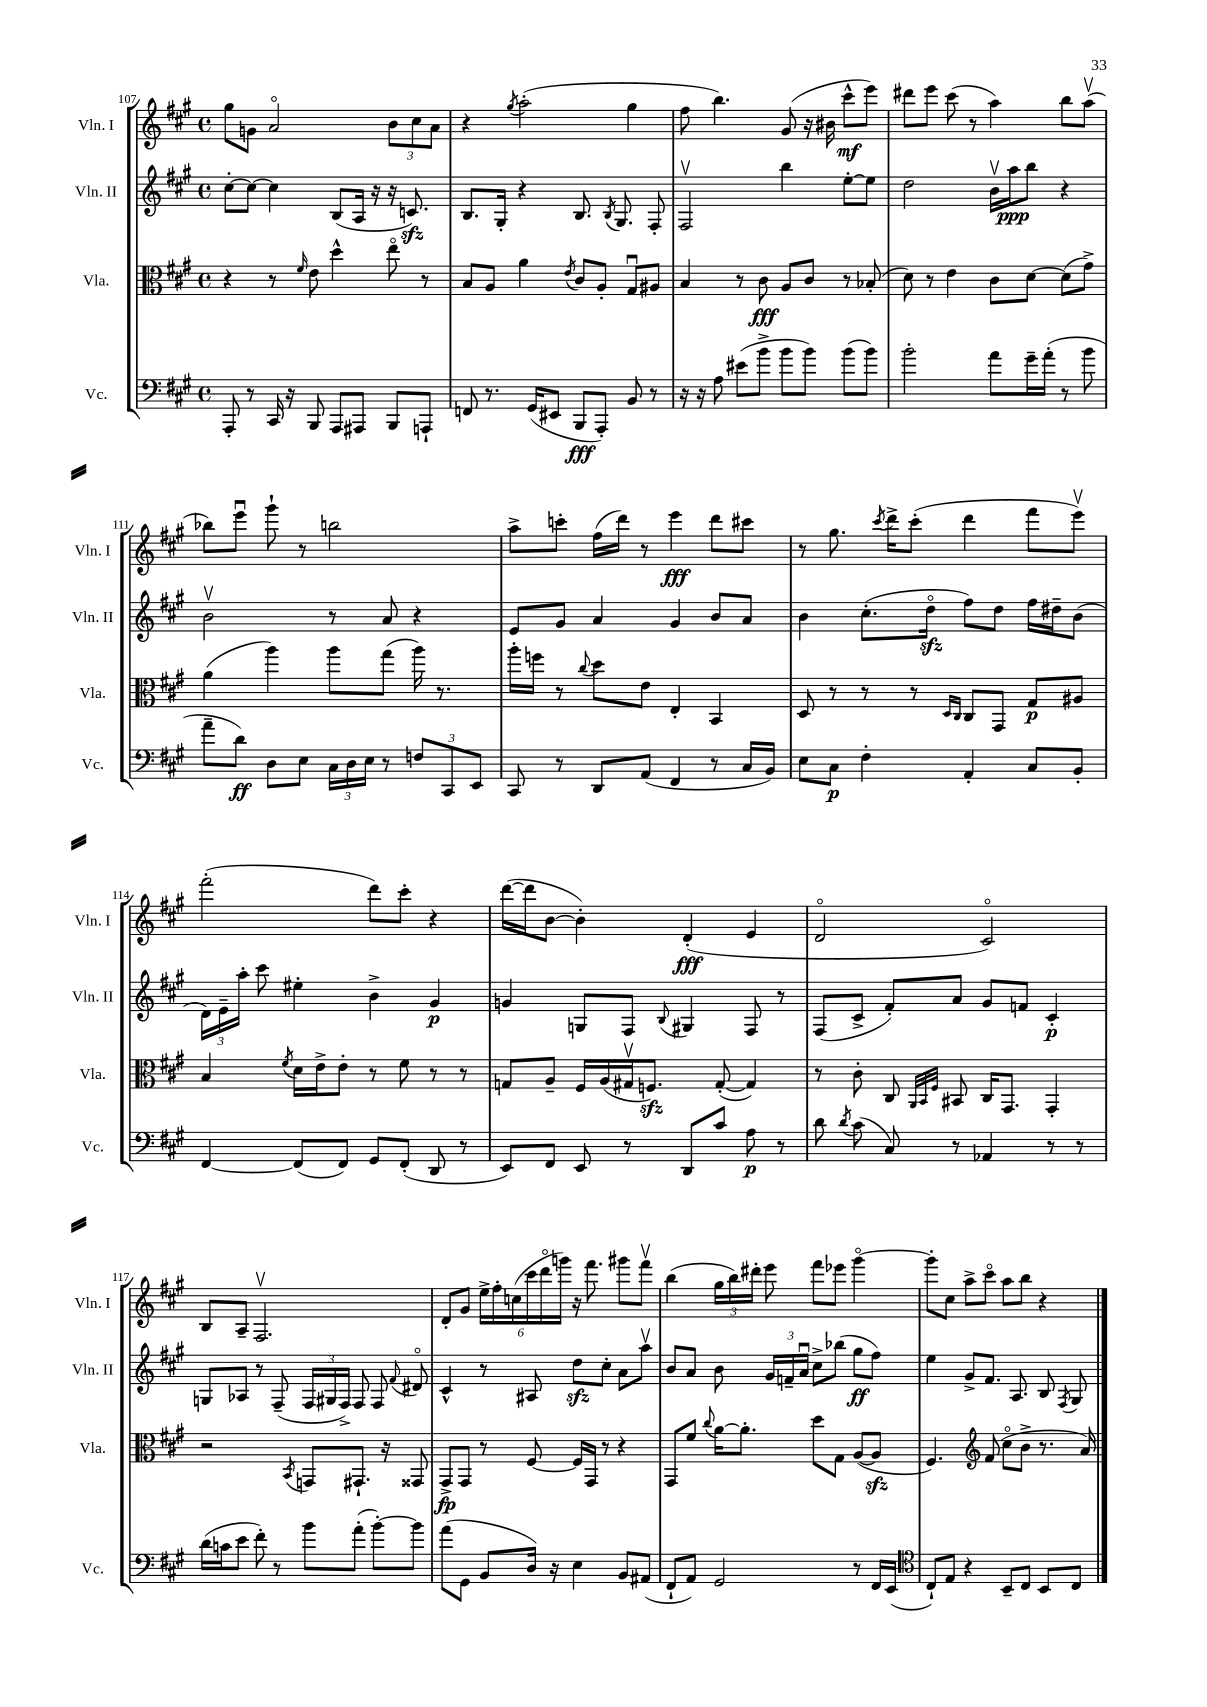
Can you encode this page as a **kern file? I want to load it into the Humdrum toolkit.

**kern	**kern	**kern	**kern
*staff4	*staff3	*staff2	*staff1
*clefF4	*clefC3	*clefG2	*clefG2
*k[f#c#g#]	*k[f#c#g#]	*k[f#c#g#]	*k[f#c#g#]
*M4/4	*M4/4	*M4/4	*M4/4
*met(c)	*met(c)	*met(c)	*met(c)
8AAA'	4r	[8cc#'	8gg#
8r	.	8cc#_	8g
16CC#	8r	4cc#]	2ao
16r	.	.	.
.	16qqf#	.	.
8BBB	8e	.	.
8AAA	4dd^^	(8B	.
8AAA#	.	16A	.
.	.	16r	.
8BBB	8eeo	16r	12b
.	.	8.c)	.
.	.	.	12cc#
8AAA`	8r	.	.
.	.	.	12a
=	=	=	=
8FF	8B	8.B	4r
8.r	8A	.	.
.	.	16G#'	.
.	.	.	8qgg#
.	4a	4r	(2aa'
(16GG#	.	.	.
8EE#	.	.	.
.	8qe	.	.
8BBB	8c#	8.B	.
8AAA')	8A'	.	.
.	.	8qB	.
.	.	8.G#	.
8BB	8G#u	.	4gg#
8r	8A#	8F#'	.
=	=	=	=
16r	4B	2F#v	8ff#
16r	.	.	.
8A	.	.	4.bb)
(8e#	8r	.	.
8b^	8c#	.	.
8b	8A	4bb	(8g#
8b)	8c#	.	16r
.	.	.	16b#
(8b	8r	[8ee'	8ccc#^^
8b)	(8B-'	8ee]	8eee)
=	=	=	=
2b'	8d)	2dd	8ddd#
.	8r	.	8eee
.	4e	.	(8ccc#
.	.	.	8r
8a	8c#	16bv	4aa)
.	.	16aa	.
16g#~	[8d	8bb	.
(16a'	.	.	.
8r	(8d]	4r	8bb
8b	8g#^)	.	(8aav
=	=	=	=
8a~	(4a	2bv	8bb-)
8d)	.	.	8eeeu
8D	4aa)	.	8ggg#`
8E	.	.	8r
24C#	8aa	8r	2bb
24D	.	.	.
24E	.	.	.
8r	(8gg#	8a	.
12F	16aa)	4r	.
.	8.r	.	.
12CC#	.	.	.
12EE	.	.	.
=	=	=	=
8CC#	16aa'	8e	8aa^
.	16ff	.	.
8r	8r	8g#	8ccc'
.	8qqcc#	.	.
8DD	8dd	4a	(16ff#
.	.	.	16ddd)
(8AA	8e	.	8r
4FF#	4E'	4g#	4eee
8r	4BB	8b	8ddd
16C#	.	8a	8ccc#
16BB)	.	.	.
=	=	=	=
8E	8D	4b	8r
8C#	8r	.	8.gg#
4F#'	8r	(8.cc#'	.
.	.	.	8qccc#
.	.	.	16ddd^
.	8r	.	(8ccc#'
.	.	16ddo	.
.	16qqD	.	.
.	16qqC#	.	.
4AA'	8C#	8ff#)	4ddd
.	8GG#	8dd	.
8C#	8G#	16ff#	8fff#
.	.	16dd#~	.
8BB'	8A#	(8b	8eeev)
=	=	=	=
[4FF#	4B	24d)	(2fff#'
.	.	24e~	.
.	.	24aa'	.
.	.	8ccc#	.
.	8qf#	.	.
(8FF#]	16d	4ee#'	.
.	16e^	.	.
8FF#)	8e'	.	.
8GG#	8r	4b^	8ddd)
(8FF#'	8f#	.	8ccc#'
8DD	8r	4g#	4r
8r	8r	.	.
=	=	=	=
8EE)	8G	4g	([16ddd
.	.	.	16ddd]
8FF#	8A~	.	[8b
8EE	16F#	8G	4b'])
.	(16A	.	.
8r	16G#v	8F#	.
.	8.F)	.	.
.	.	8qqB	.
8DD	.	4G#	(4d'
8c#	([8G#'	.	.
8A	4G#])	8F#	4e
8r	.	8r	.
=	=	=	=
8d	8r	(8F#	2do
8qd	.	.	.
(8c#	8c#'	8c#^	.
8C#)	8C#	8f#')	.
.	32qqAA	.	.
.	32qqBB	.	.
.	32qqF#	.	.
8r	8BB#	8a	.
4AA-	16C#	8g#	2c#o)
.	8.GG#	.	.
.	.	8f	.
8r	4GG#'	4c#'	.
8r	.	.	.
=	=	=	=
(16d	2r	8G	8B
16c	.	.	.
8e	.	8A-	8A~
8f#')	.	8r	2.F#v
8r	.	(8F#~	.
.	8qBB	.	.
8b	8GG	24F#	.
.	.	24G#	.
.	.	24F#^)	.
(8a'	8.GG#`	8F#	.
[8b')	.	8F#	.
.	16r	.	.
.	.	8qqf#	.
8b]	8GG##	8d#o	.
=	=	=	=
(8a	8GG#^	4c#^^	8d'
8GG#	8GG#	.	8g#
8BB	8r	8r	24ee^
.	.	.	24ff#'
.	.	.	(24cc
16D)	[8F#	8A#	24ccc#
.	.	.	24dddo
16r	.	.	.
.	.	.	24ggg)
4E	16F#]	8dd	16r
.	16GG#	.	8.fff#
.	8r	8cc#'	.
8BB	4r	8a	8ggg#
(8AA#	.	8aav	8fff#v
=	=	=	=
8FF#`	8GG#	8b	(4bb
8AA)	8f#	8a	.
.	8qqcc#	.	.
2GG#	[16a	8b	24gg#
.	.	.	24bb)
.	8.a']	.	.
.	.	.	24ddd#'
.	.	24g#	8eee
.	.	24f~	.
.	.	24au	.
.	8dd	8cc#^	8fff#
.	8G#	(8bb-	8eee-
8r	([8A	8gg#	[4ggg#o
16FF#	8A]	8ff#)	.
(16EE	.	.	.
=	=	=	=
*clefC4	*	*	*
8C#`)	4.F#)	4ee	8ggg#']
8E	.	.	8cc#
4r	.	8g#^	8aa^
*	*clefG2	*	*
.	(8f#	8.f#	8ccc#o
8BB~	8cc#o	.	8aa
.	.	8.A	.
8C#	8b^	.	8bb
8BB	8.r	8B	4r
.	.	8qF#	.
8C#	.	8G#	.
.	16a)	.	.
==	==	==	==
*-	*-	*-	*-
